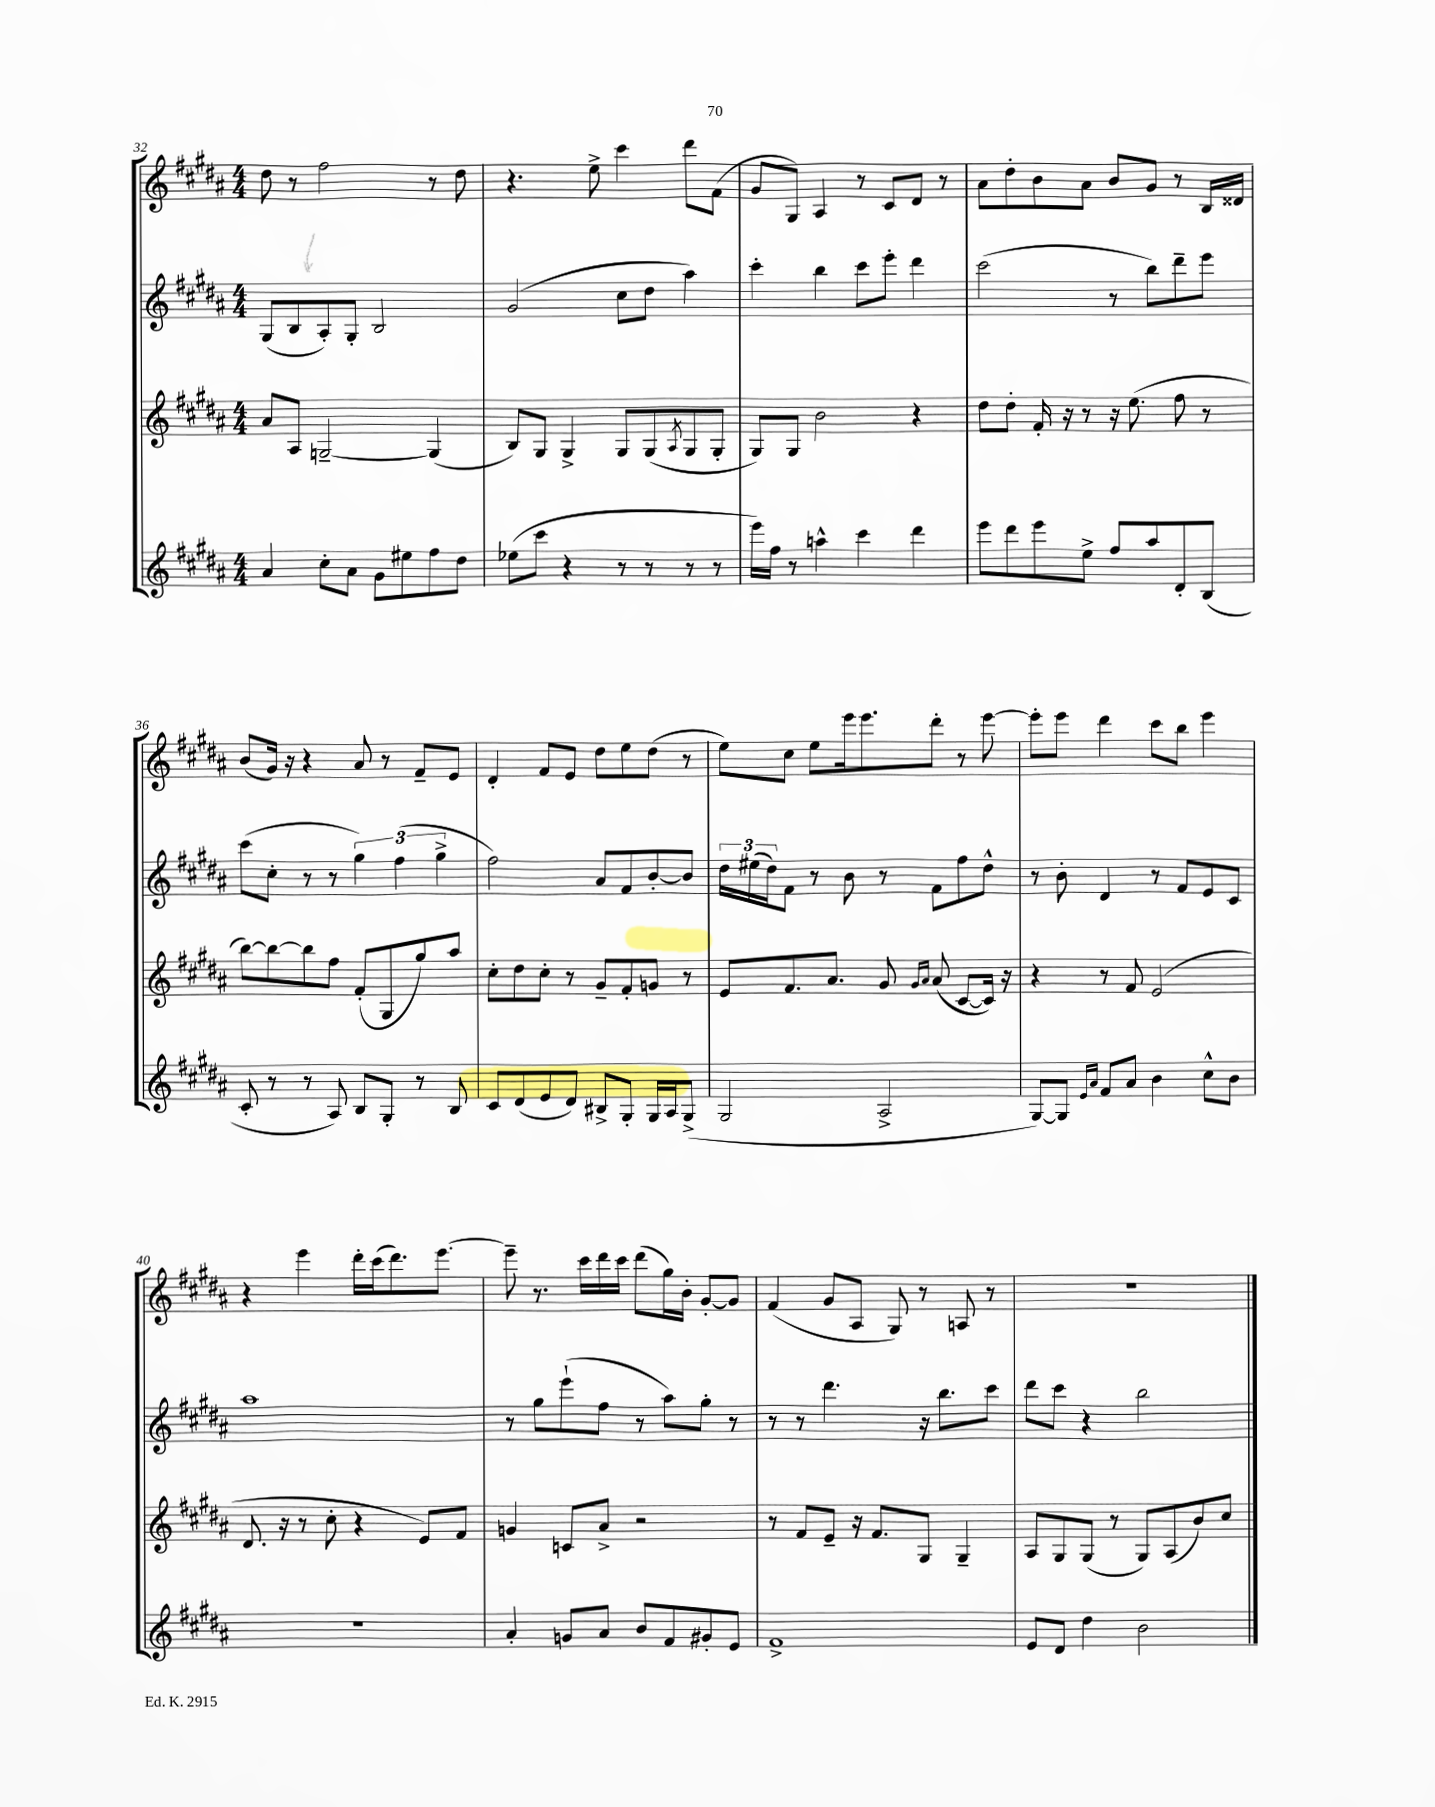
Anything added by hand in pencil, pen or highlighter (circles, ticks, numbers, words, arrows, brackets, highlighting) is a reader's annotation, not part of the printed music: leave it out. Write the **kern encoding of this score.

**kern	**kern	**kern	**kern
*part4	*part3	*part2	*part1
*staff4	*staff3	*staff2	*staff1
*clefG2	*clefG2	*clefG2	*clefG2
*k[f#c#g#d#a#]	*k[f#c#g#d#a#]	*k[f#c#g#d#a#]	*k[f#c#g#d#a#]
*M4/4	*M4/4	*M4/4	*M4/4
=32	=32	=32	=32
4a#/	8a#/L	(8G#/L	8dd#\
.	8A#/J	8B/	8r
8cc#'\L	[2Gn~/	8A#'/)	2ff#\
8a#\J	.	8G#'/J	.
8g#\L	.	2B/	.
8ee#X\	.	.	.
8ff#\	(4G/]	.	8r
8dd#\J	.	.	8dd#\
=33	=33	=33	=33
(8ee-X\L	8B/L)	(2g#/	4.r
8ccc#\J	8G#/J	.	.
4r	4G#^/	.	.
.	.	.	8ee^\
8r	8G#/L	8cc#\L	4ccc#\
8r	(8G#/	8dd#\J	.
.	8qA#/	.	.
8r	8G#/	4aa#\)	8ddd#\L
8r	8G#'/J	.	(8f#\J
=34	=34	=34	=34
16eee\LL)	8G#/L)	4ccc#'\	8g#/L
16ff#\JJ	.	.	.
8r	8G#/J	.	8G#/J)
4aan^^\	2b\	4bb\	4A#/
4ccc#\	.	8ccc#\L	8r
.	.	8eee'\J	8c#/L
4ddd#\	4r	4ddd#\	8d#/J
.	.	.	8r
=35	=35	=35	=35
8eee\L	8dd#\L	(2ccc#\	8a#\L
8ddd#\	8dd#'\J	.	8dd#'\
8eee\	16f#'/	.	8b\
.	16r	.	.
8ee^\J	8r	.	8a#\J
8ff#/L	16r	8r	8b/L
.	(8.ee\	.	.
8aa#/	.	8bb\L)	8g#/J
8d#'/	8ff#\	8ddd#~\	8r
(8B/J	8r	8eee\J	16B/LL
.	.	.	16d##X/JJ
!!LO:LB:g=z
=36	=36	=36	=36
8c#'/	[8bb\L)	(8ccc#\L	(8b/L
8r	8bb\_	8cc#'\J	16g#/Jk)
.	.	.	16r
8r	8bb\]	8r	4r
8A#/)	8ff#\J	8r	.
8B/L	(8f#'/L	6gg#\)	8a#/
8G#'/J	8G#/	.	8r
.	.	(6ff#\	.
8r	8gg#/)	.	8f#~/L
.	.	6gg#^\	.
8B/	8aa#/J	.	8e/J
=37	=37	=37	=37
8c#/L	8cc#'\L	2ff#\)	4d#'/
(8d#/	8dd#\	.	.
8e/	8cc#'\J	.	8f#/L
8d#/J)	8r	.	8e/J
8B#X^/L	8g#~/L	8a#/L	8dd#\L
8G#'/J	8f#'/	8f#/	8ee\
16G#/LL	8gn/J	[8b'/	(8dd#\J
16A#/J	.	.	.
(8G#^/J	8r	8b/J]	8r
=38	=38	=38	=38
2G#/	8e/L	24dd#\LL	8ee\L)
.	.	(24ee#X\	.
.	.	24dd#\J)	.
.	8.f#/	8f#\J	8cc#\J
.	.	8r	8ee\L
.	8.a#/J	.	.
.	.	8b\	16eee\k
.	.	.	8.eee\
2A#^/	8g#/	8r	.
.	16qqg#/LL	.	.
.	16qqa#/JJ	.	.
.	(8a#/	8f#\L	8ddd#'\J
.	[8c#/L	8ff#\	8r
.	16c#/Jk])	8dd#^^\J	[8eee\
.	16r	.	.
=39	=39	=39	=39
[8G#/L)	4r	8r	8eee'\L]
8G#/J]	.	8b'\	8eee\J
16qqe/LL	.	.	.
16qqa#/JJ	.	.	.
8f#/L	8r	4d#/	4ddd#\
8a#/J	8f#/	.	.
4b\	(2e/	8r	8ccc#\L
.	.	8f#/L	8bb\J
8cc#^^\L	.	8e/	4eee\
8b\J	.	8c#/J	.
!!LO:LB:g=z
=40	=40	=40	=40
1r	8.d#/	1aa#	4r
.	16r	.	.
.	8r	.	4eee\
.	8cc#'\	.	.
.	4r	.	16ddd#'\LL
.	.	.	(16ccc#\J
.	.	.	8.ddd#\)
.	8e/L)	.	.
.	.	.	[8.eee\J
.	8f#/J	.	.
=41	=41	=41	=41
4a#'/	4gn/	8r	8eee~\]
.	.	8gg#\L	8.r
8gn/L	8cn/L	(8eee`\	.
.	.	.	16ccc#\LL
8a#/J	8a#^/J	8ff#\J	16ddd#\
.	.	.	16ccc#\JJ
8b/L	2r	8r	(8ddd#\L
8f#/	.	8aa#\L)	16gg#\L)
.	.	.	16b'\JJ
8g#X'/	.	8gg#'\J	[8g#'/L
8e/J	.	8r	8g#/J]
=42	=42	=42	=42
1f#^	8r	8r	(4f#/
.	8f#/L	8r	.
.	8e~/J	4.ddd#\	8g#/L
.	16r	.	8A#/J
.	8.f#/L	.	.
.	.	.	8G#/)
.	8G#/J	16r	8r
.	.	8.bb\L	.
.	4G#~/	.	8An/
.	.	8ccc#\J	8r
=43	=43	=43	=43
8e/L	8A#/L	8ddd#\L	1r
8d#/J	8G#/	8ccc#\J	.
4dd#\	(8G#/J	4r	.
.	8r	.	.
2b\	8G#/L)	2bb\	.
.	(8A#/	.	.
.	8b/)	.	.
.	8cc#/J	.	.
==	==	==	==
*-	*-	*-	*-
